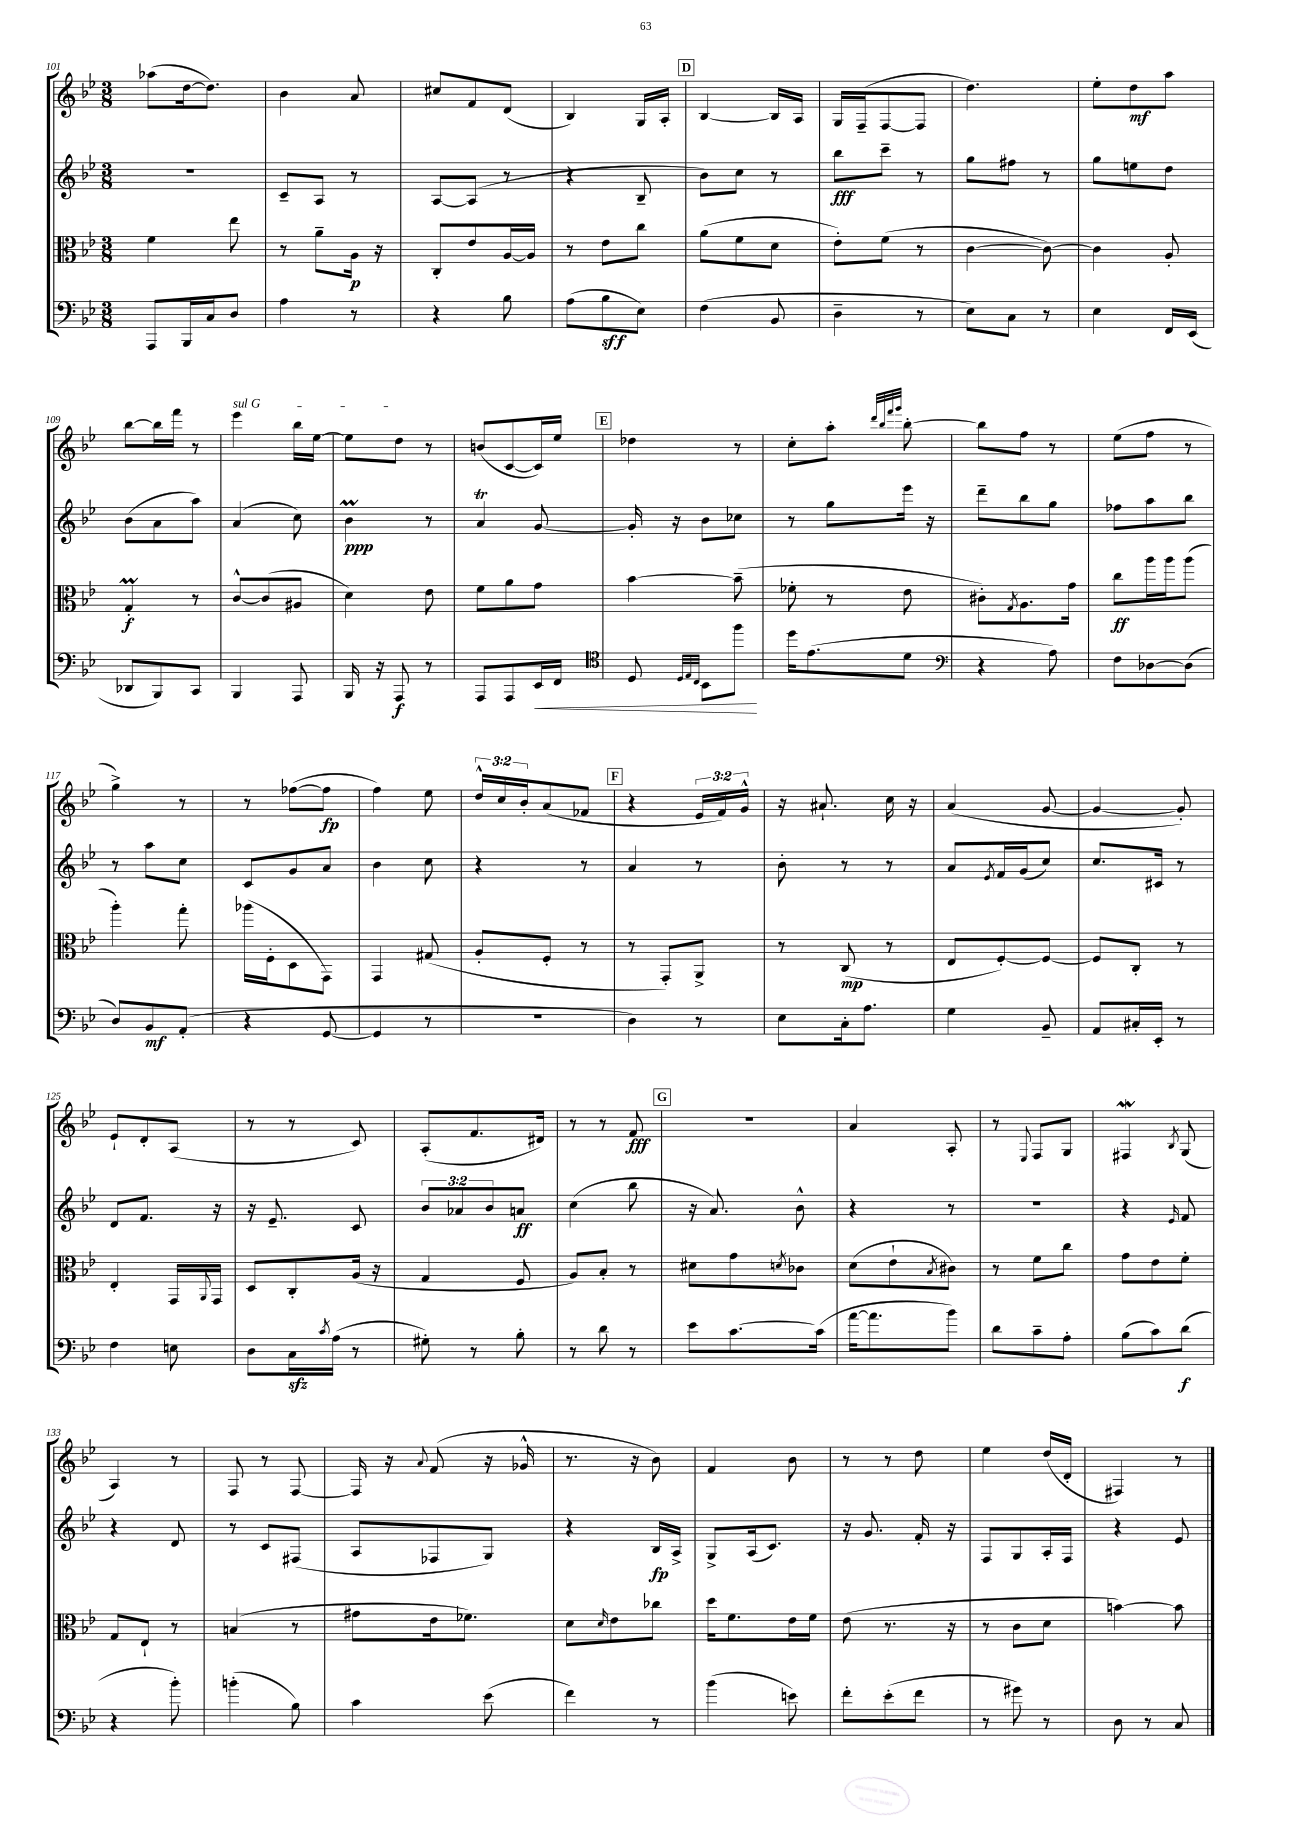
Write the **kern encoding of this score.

**kern	**dynam	**kern	**dynam	**kern	**dynam	**kern	**dynam
*part4	*part4	*part3	*part3	*part2	*part2	*part1	*part1
*staff4	*staff4	*staff3	*staff3	*staff2	*staff2	*staff1	*staff1
*clefF4	*	*clefC3	*	*clefG2	*	*clefG2	*
*k[b-e-]	*	*k[b-e-]	*	*k[b-e-]	*	*k[b-e-]	*
*M3/8	*	*M3/8	*	*M3/8	*	*M3/8	*
=101	=101	=101	=101	=101	=101	=101	=101
8AAA/L	.	4f\	.	4.r	.	(8aa-X\L	.
16BBB-/L	.	.	.	.	.	[16dd\k	.
16C/J	.	.	.	.	.	8.dd\J])	.
8D/J	.	8ee-\	.	.	.	.	.
=102	=102	=102	=102	=102	=102	=102	=102
4A\	.	8r	.	8c~/L	.	4b-\	.
.	.	8a~\L	.	8A/J	.	.	.
8r	.	16A\Jk	p	8r	.	8a/	.
.	.	16r	.	.	.	.	.
=103	=103	=103	=103	=103	=103	=103	=103
4r	.	8C'/L	.	[8A/L	.	8cc#X/L	.
.	.	8e-/	.	(8A/J]	.	8f/	.
8B-\	.	[16A/L	.	8r	.	(8d/J	.
.	.	16A/JJ]	.	.	.	.	.
=104	=104	=104	=104	=104	=104	=104	=104
(8A\L	.	8r	.	4r	.	4B-/)	.
8B-\	sff	8e-\L	.	.	.	.	.
8E-\J)	.	8cc\J	.	8B-~/	.	16G/LL	.
.	.	.	.	.	.	16A'/JJ	.
!!LO:REH:place=s1:t=D
=105	=105	=105	=105	=105	=105	=105	=105
(4F\	.	(8a\L	.	8b-\L)	.	[4B-/	.
.	.	8f\	.	8cc\J	.	.	.
8BB-/	.	8d\J	.	8r	.	16B-/LL]	.
.	.	.	.	.	.	16A/JJ	.
=106	=106	=106	=106	=106	=106	=106	=106
4D~\	.	8e-'\L)	.	8bb-\L	fff	16G/LL	.
.	.	.	.	.	.	(16F~/J	.
.	.	(8f\J	.	8ccc~\J	.	[8F/	.
8r	.	8r	.	8r	.	8F/J]	.
=107	=107	=107	=107	=107	=107	=107	=107
8E-\L)	.	[4c\	.	8gg\L	.	4.dd\)	.
8C\J	.	.	.	8ff#X\J	.	.	.
8r	.	8c\_)	.	8r	.	.	.
=108	=108	=108	=108	=108	=108	=108	=108
4E-\	.	4c\]	.	8gg\L	.	8ee-'\L	.
.	.	.	.	8een\	.	8dd\	mf
16FF/LL	.	8A'/	.	8dd\J	.	8aa\J	.
(16EE-/JJ	.	.	.	.	.	.	.
!!LO:LB:g=z
=109	=109	=109	=109	=109	=109	=109	=109
8DD-X/L	.	4GM'/	f	(8b-\L	.	[8bb-\L	.
8BBB-/)	.	.	.	8a\	.	16bb-\L]	.
.	.	.	.	.	.	16fff\JJ	.
8CC/J	.	8r	.	8aa\J)	.	8r	.
=110	=110	=110	=110	=110	=110	=110	=110
!	!	!	!	!	!	!LO:TX:a:i:t=sul G	!
4BBB-/	.	[8c^^/L	.	(4a/	.	4eee-\	.
.	.	(8c/]	.	.	.	.	.
8AAA/	.	8A#X/J	.	8cc\)	.	16bb-\LL	.
.	.	.	.	.	.	[16ee-\JJ	.
=111	=111	=111	=111	=111	=111	=111	=111
16BBB-/	.	4d\)	.	4b-M\	ppp	8ee-\L]	.
16r	.	.	.	.	.	.	.
8AAA/	f	.	.	.	.	8dd\J	.
8r	.	8e-\	.	8r	.	8r	.
=112	=112	=112	=112	=112	=112	=112	=112
8AAA/L	.	8f\L	.	4at/	.	(8bn/L	.
8AAA/	.	8a\	.	.	.	[8c/	.
!	!LO:HP:b	!	!	!	!	!	!
16EE-/L	<	8g\J	.	[8g/	.	16c/L])	.
16FF/JJ	.	.	.	.	.	16ee-/JJ	.
!!LO:REH:place=s1:t=E
=113	=113	=113	=113	=113	=113	=113	=113
*clefC4	*	*	*	*	*	*	*
8D/	.	[4b-\	.	16g'/]	.	4dd-X\	.
.	.	.	.	16r	.	.	.
32qqD/LLL	.	.	.	.	.	.	.
32qqE-/	.	.	.	.	.	.	.
32qqC/JJJ	.	.	.	.	.	.	.
8BB-\L	.	.	.	8b-\L	.	.	.
8ff\J	.	(8b-~\]	.	8cc-X\J	.	8r	.
.	[	.	.	.	.	.	.
=114	=114	=114	=114	=114	=114	=114	=114
16dd\KL	.	8f-X'\	.	8r	.	8cc'\L	.
(8.e-\	.	.	.	.	.	.	.
.	.	8r	.	8gg\L	.	8aa'\J	.
.	.	.	.	.	.	32qqddd/LLL	.
.	.	.	.	.	.	32qqbb-/	.
.	.	.	.	.	.	32qqfff/	.
.	.	.	.	.	.	32qqggg/JJJ	.
8d\J	.	8e-\	.	16eee-\Jk	.	[8bb-'\	.
.	.	.	.	16r	.	.	.
=115	=115	=115	=115	=115	=115	=115	=115
*clefF4	*	*	*	*	*	*	*
4r	.	8c#X'\L)	.	8ddd~\L	.	8bb-\L]	.
.	.	8qG/	.	.	.	.	.
.	.	8.A\	.	8bb-\	.	8ff\J	.
8A\)	.	.	.	8gg\J	.	8r	.
.	.	16g\Jk	.	.	.	.	.
=116	=116	=116	=116	=116	=116	=116	=116
8F\L	.	8cc\L	ff	8ff-X\L	.	(8ee-\L	.
[8D-X\	.	16aa\L	.	8aa\	.	8ff\J	.
.	.	16aa\J	.	.	.	.	.
(8D-\J]	.	(8aa\J	.	8bb-\J	.	8r	.
!!LO:LB:g=z
=117	=117	=117	=117	=117	=117	=117	=117
8D/L)	.	4aa'\)	.	8r	.	4gg^\)	.
8BB-/	mf	.	.	8aa\L	.	.	.
(8AA'/J	.	8gg'\	.	8cc\J	.	8r	.
=118	=118	=118	=118	=118	=118	=118	=118
4r	.	(16aa-X\LL	.	8c/L	.	8r	.
.	.	16F'\J	.	.	.	.	.
.	.	8D\	.	8g/	.	([8ff-X\L	.
[8GG/	.	8GG\J)	.	8a/J	.	8ff-\J]	fp
=119	=119	=119	=119	=119	=119	=119	=119
4GG/]	.	4GG/	.	4b-\	.	4ff\)	.
8r	.	(8G#X/	.	8cc\	.	8ee-\	.
=120	=120	=120	=120	=120	=120	=120	=120
4.r	.	8A'/L	.	4r	.	24dd^^/LL	.
.	.	.	.	.	.	24cc/	.
.	.	.	.	.	.	24b-'/J	.
.	.	8F'/J	.	.	.	(8a/	.
.	.	8r	.	8r	.	8f-X/J	.
!!LO:REH:place=s1:t=F
=121	=121	=121	=121	=121	=121	=121	=121
4D\)	.	8r	.	4a/	.	4r	.
.	.	8GG'/L)	.	.	.	.	.
8r	.	8AA^/J	.	8r	.	24e-/LL	.
.	.	.	.	.	.	24f/)	.
.	.	.	.	.	.	24g^^/JJ	.
=122	=122	=122	=122	=122	=122	=122	=122
8E-\L	.	8r	.	8b-'\	.	16r	.
.	.	.	.	.	.	8.a#X`/	.
16C'\k	.	(8C/	mp	8r	.	.	.
8.A\J	.	.	.	.	.	.	.
.	.	8r	.	8r	.	16cc\	.
.	.	.	.	.	.	16r	.
=123	=123	=123	=123	=123	=123	=123	=123
4G\	.	8E-/L	.	8a/L	.	(4a/	.
.	.	.	.	8qe-/	.	.	.
.	.	[8F'/)	.	16f/L	.	.	.
.	.	.	.	(16g/J	.	.	.
8BB-~/	.	8F/J_	.	8cc/J)	.	[8g/	.
=124	=124	=124	=124	=124	=124	=124	=124
8AA/L	.	8F/L]	.	8.cc/L	.	4g/_	.
16C#X'/L	.	8C'/J	.	.	.	.	.
16EE-'/JJ	.	.	.	16c#X/Jk	.	.	.
8r	.	8r	.	8r	.	8g'/])	.
!!LO:LB:g=z
=125	=125	=125	=125	=125	=125	=125	=125
4F\	.	4E-'/	.	8d/L	.	8e-`/L	.
.	.	.	.	8.f/J	.	8d'/	.
8En\	.	16GG/LL	.	.	.	(8A/J	.
.	.	8qqAA/	.	.	.	.	.
.	.	16GG/JJ	.	16r	.	.	.
=126	=126	=126	=126	=126	=126	=126	=126
8D\L	.	8D/L	.	16r	.	8r	.
.	.	.	.	8.e-~/	.	.	.
16Czz\L	.	8C'/	.	.	.	8r	.
8qc/	.	.	.	.	.	.	.
(16A\JJ	.	.	.	.	.	.	.
8r	.	(16A/Jk	.	8c/	.	8c/)	.
.	.	16r	.	.	.	.	.
=127	=127	=127	=127	=127	=127	=127	=127
8G#X'\)	.	4G/	.	12b-/L	.	(8A'/L	.
.	.	.	.	12a-X/	.	.	.
8r	.	.	.	.	.	8.f/	.
.	.	.	.	12b-/	.	.	.
8B-'\	.	8F/	.	8an/J	ff	.	.
.	.	.	.	.	.	16d#X/Jk)	.
=128	=128	=128	=128	=128	=128	=128	=128
8r	.	8A/L)	.	(4cc\	.	8r	.
8d\	.	8B-'/J	.	.	.	8r	.
8r	.	8r	.	8bb-\	.	8f/	fff
!!LO:REH:place=s1:t=G
=129	=129	=129	=129	=129	=129	=129	=129
8e-\L	.	8d#X\L	.	16r	.	4.r	.
.	.	.	.	8.a/)	.	.	.
[8.c\	.	8g\	.	.	.	.	.
.	.	8qdn/	.	.	.	.	.
.	.	8c-X\J	.	8b-^^\	.	.	.
(16c\Jk]	.	.	.	.	.	.	.
=130	=130	=130	=130	=130	=130	=130	=130
[16a\KL	.	(8d\L	.	4r	.	4a/	.
8.a\]	.	.	.	.	.	.	.
.	.	8e-`\	.	.	.	.	.
.	.	8qB-/	.	.	.	.	.
8b-\J)	.	8c#X\J)	.	8r	.	8A'/	.
=131	=131	=131	=131	=131	=131	=131	=131
8d\L	.	8r	.	4.r	.	8r	.
.	.	.	.	.	.	8qqE-/	.
8c~\	.	8f\L	.	.	.	8F/L	.
8A'\J	.	8cc\J	.	.	.	8G/J	.
=132	=132	=132	=132	=132	=132	=132	=132
(8B-\L	.	8g\L	.	4r	.	4F#XW/	.
8c\)	.	8e-\	.	.	.	.	.
.	.	.	.	16qqe-/	.	8qB-/	.
(8d\J	f	8f'\J	.	8f/	.	(8G/	.
!!LO:LB:g=z
=133	=133	=133	=133	=133	=133	=133	=133
4r	.	8G/L	.	4r	.	4A/)	.
.	.	8E-`/J	.	.	.	.	.
8b-'\)	.	8r	.	8d/	.	8r	.
=134	=134	=134	=134	=134	=134	=134	=134
(4bn'\	.	(4Bn/	.	8r	.	8F/	.
.	.	.	.	8c/L	.	8r	.
8B-\)	.	8r	.	(8F#X/J	.	[8F/	.
=135	=135	=135	=135	=135	=135	=135	=135
4c\	.	8g#X\L	.	8A/L	.	16F/]	.
.	.	.	.	.	.	16r	.
.	.	.	.	.	.	8qqa/	.
.	.	16e-\k	.	8F-X/	.	(8f/	.
.	.	8.f-X\J)	.	.	.	.	.
(8e-\	.	.	.	8G/J)	.	16r	.
.	.	.	.	.	.	16g-X^^/	.
=136	=136	=136	=136	=136	=136	=136	=136
4f\)	.	8d\L	.	4r	.	8.r	.
.	.	16qqd/	.	.	.	.	.
.	.	8e-\	.	.	.	.	.
.	.	.	.	.	.	16r	.
8r	.	8cc-X\J	.	16B-/LL	fp	8b-\)	.
.	.	.	.	16A^/JJ	.	.	.
=137	=137	=137	=137	=137	=137	=137	=137
(4b-\	.	16dd\KL	.	8G^/L	.	4f/	.
.	.	8.f\	.	.	.	.	.
.	.	.	.	(16A/k	.	.	.
.	.	.	.	8.c/J)	.	.	.
8en\)	.	16e-\L	.	.	.	8b-\	.
.	.	16f\JJ	.	.	.	.	.
=138	=138	=138	=138	=138	=138	=138	=138
8f'\L	.	(8e-\	.	16r	.	8r	.
.	.	.	.	8.g/	.	.	.
(8e-'\	.	8.r	.	.	.	8r	.
8f\J	.	.	.	16f'/	.	8dd\	.
.	.	16r	.	16r	.	.	.
=139	=139	=139	=139	=139	=139	=139	=139
8r	.	8r	.	8F/L	.	4ee-\	.
8g#X\)	.	8c\L	.	8G/	.	.	.
8r	.	8d\J	.	16A'/L	.	(16dd/LL	.
.	.	.	.	16F/JJ	.	16d'/JJ	.
=140	=140	=140	=140	=140	=140	=140	=140
8D\	.	[4bn\)	.	4r	.	4F#X/)	.
8r	.	.	.	.	.	.	.
8C/	.	8b\]	.	8e-/	.	8r	.
==	==	==	==	==	==	==	==
*-	*-	*-	*-	*-	*-	*-	*-
